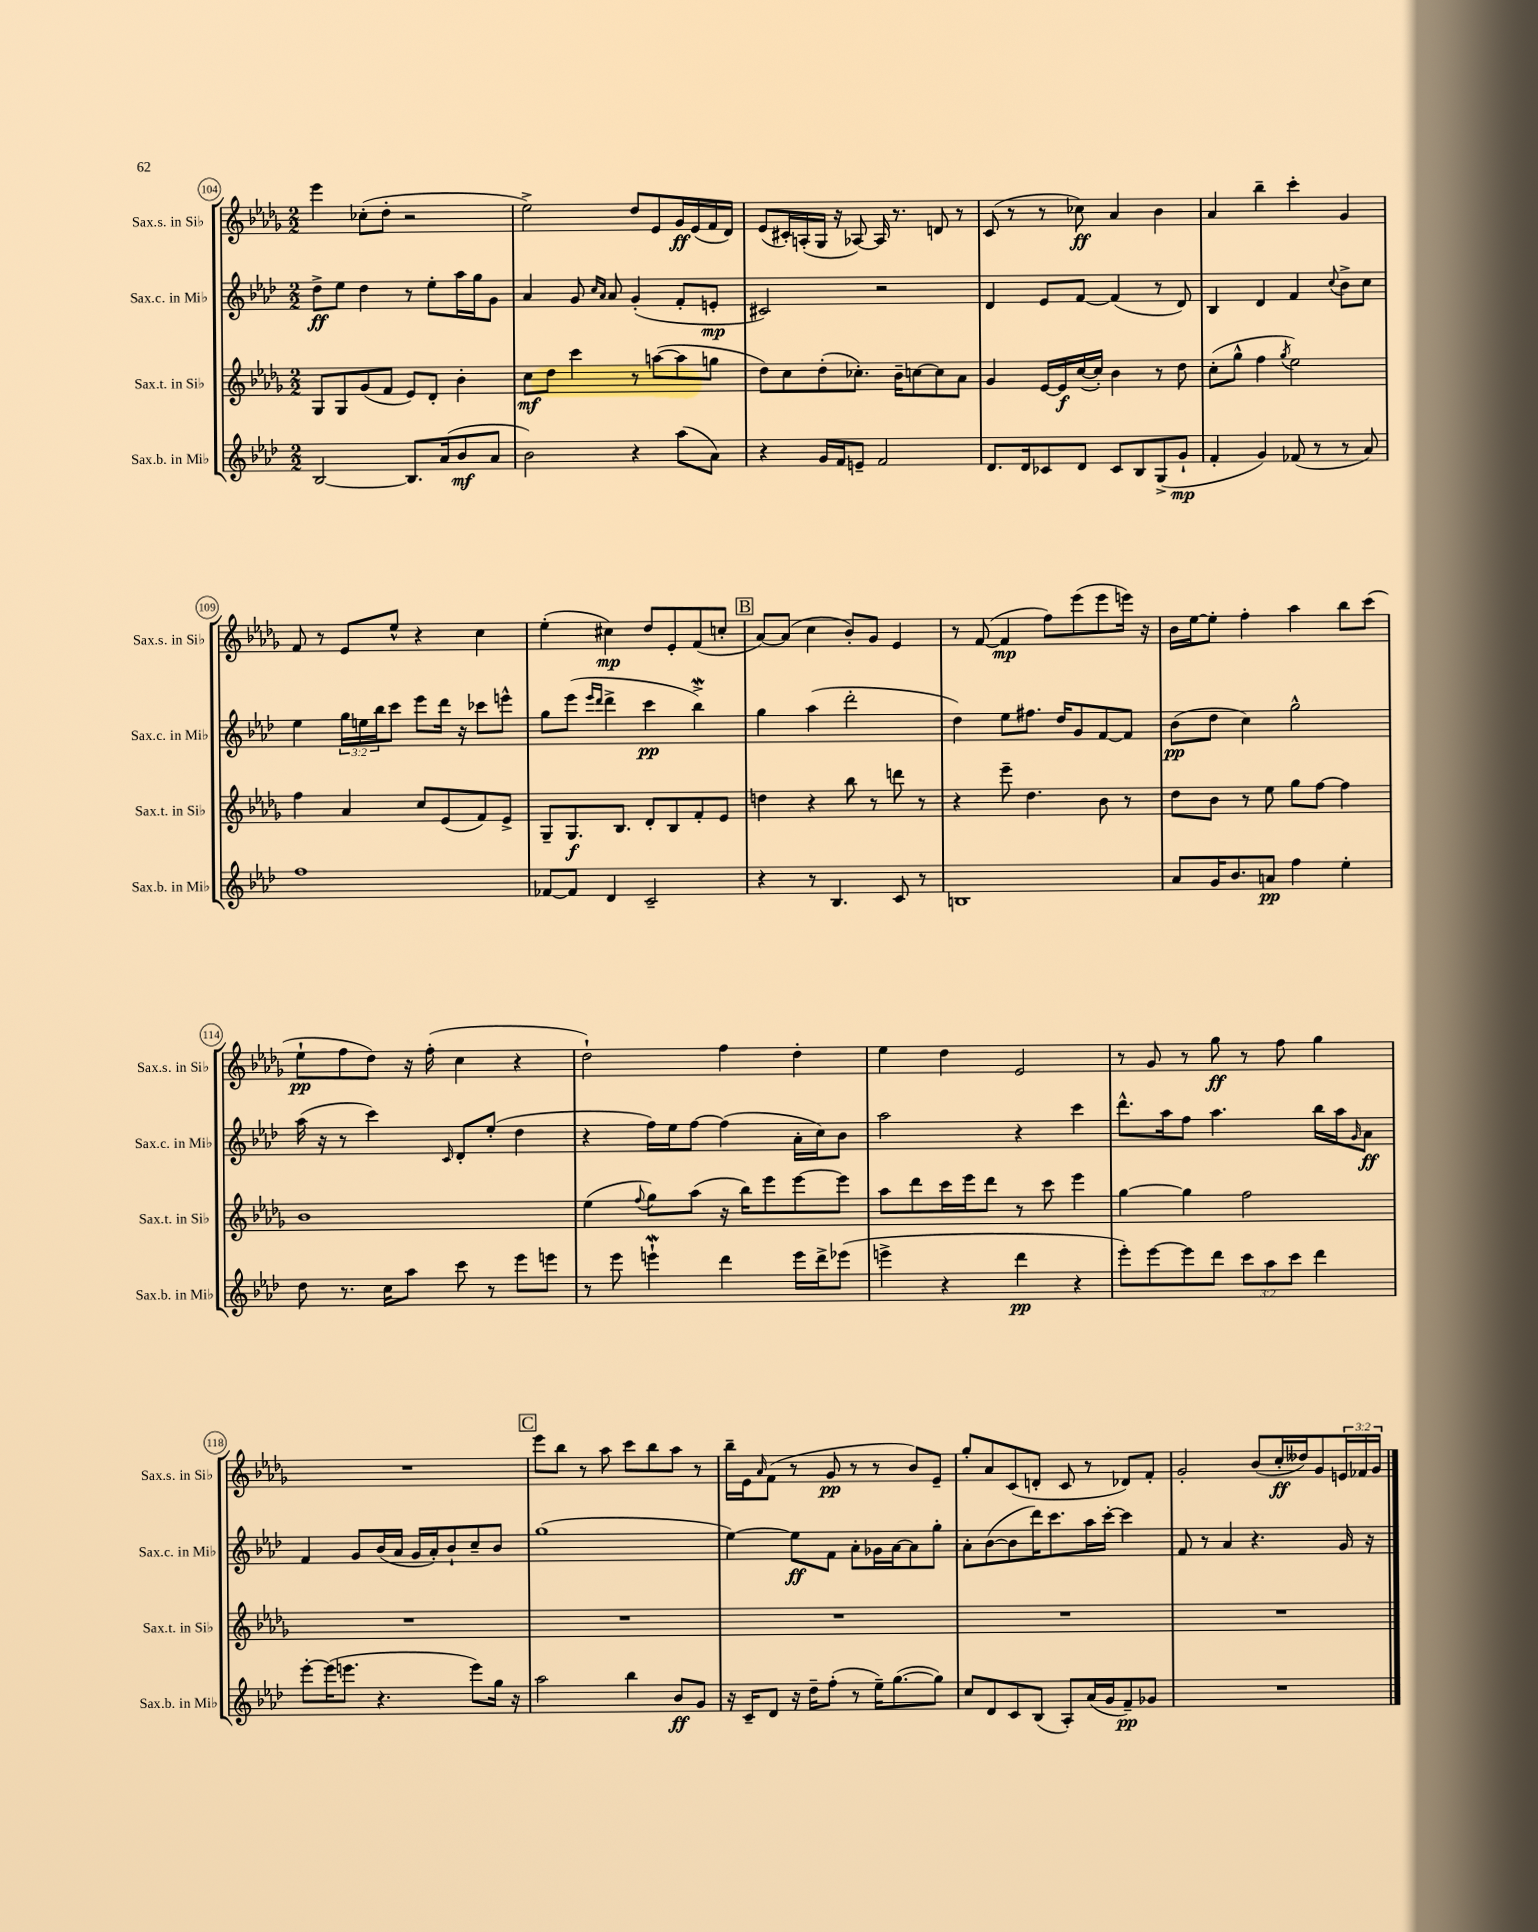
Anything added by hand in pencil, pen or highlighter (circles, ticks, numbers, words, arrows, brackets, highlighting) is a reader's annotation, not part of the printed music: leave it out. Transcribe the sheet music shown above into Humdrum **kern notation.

**kern	**dynam	**kern	**dynam	**kern	**dynam	**kern	**dynam
*part4	*part4	*part3	*part3	*part2	*part2	*part1	*part1
*staff4	*staff4	*staff3	*staff3	*staff2	*staff2	*staff1	*staff1
*I"Sax.b. in Mi♭	*	*I"Sax.t. in Si♭	*	*I"Sax.c. in Mi♭	*	*I"Sax.s. in Si♭	*
*I'Sax.b. in Mi♭	*	*I'Sax.t. in Si♭	*	*I'Sax.c. in Mi♭	*	*I'Sax.s. in Si♭	*
*clefG2	*	*clefG2	*	*clefG2	*	*clefG2	*
*k[b-e-a-d-]	*	*k[b-e-a-d-g-]	*	*k[b-e-a-d-]	*	*k[b-e-a-d-g-]	*
*M2/2	*	*M2/2	*	*M2/2	*	*M2/2	*
=104	=104	=104	=104	=104	=104	=104	=104
[2B-/	.	8G-/L	.	8dd-^\L	ff	4eee-\	.
.	.	8G-/	.	8ee-\J	.	.	.
.	.	(8g-/	.	4dd-\	.	(8cc-X'\L	.
.	.	8f/J	.	.	.	8dd-'\J	.
8.B-/L]	.	8e-/L)	.	8r	.	2r	.
.	.	8d-'/J	.	8ee-'\L	.	.	.
(16a-/k	.	.	.	.	.	.	.
8b-/	mf	4b-'\	.	16aa-\L	.	.	.
.	.	.	.	16gg\J	.	.	.
8a-/J	.	.	.	8g\J	.	.	.
=105	=105	=105	=105	=105	=105	=105	=105
2b-\)	.	8cc\L	mf	4a-/	.	2ee-^\)	.
.	.	8dd-\J	.	.	.	.	.
.	.	4ccc\	.	8g/	.	.	.
.	.	.	.	16qqcc/LL	.	.	.
.	.	.	.	16qqa-/JJ	.	.	.
.	.	.	.	8a-/	.	.	.
4r	.	8r	.	(4g'/	.	8dd-/L	.
.	.	([8aan\L	.	.	.	8e-/	.
(8aa-\L	.	8aa\]	.	8f'/L	.	16g-/L	ff
.	.	.	.	.	.	(16e-/	.
8a-\J)	.	8ggn\J	.	8en'/J	mp	16f/	.
.	.	.	.	.	.	16d-/JJ)	.
=106	=106	=106	=106	=106	=106	=106	=106
4r	.	8dd-\L)	.	2c#X/)	.	(8e-/L	.
.	.	8cc\	.	.	.	16c#X'/L)	.
.	.	.	.	.	.	(16An'/	.
16g/LL	.	(8dd-'\	.	.	.	16G-/JJ	.
16f/J	.	.	.	.	.	16r	.
8en~/J	.	8.cc-X'\J)	.	.	.	[8A-X/)	.
2f/	.	.	.	2r	.	16A-/]	.
.	.	16b-~\KL	.	.	.	8.r	.
.	.	[8ccn\	.	.	.	.	.
.	.	8cc\]	.	.	.	8dn/	.
.	.	8a-\J	.	.	.	8r	.
=107	=107	=107	=107	=107	=107	=107	=107
8.d-/L	.	4g-/	.	4d-/	.	(8c/	.
.	.	.	.	.	.	8r	.
16d-/k	.	.	.	.	.	.	.
8c-X/	.	[16e-/LL	.	8e-/L	.	8r	.
.	.	16e-/]	f	.	.	.	.
8d-/J	.	([16cc/	.	[8f/J	.	8cc-X\)	ff
.	.	16cc'/JJ])	.	.	.	.	.
8c-/L	.	4b-\	.	(4f/]	.	4a-/	.
8B-/	.	.	.	.	.	.	.
(8G^/	.	8r	.	8r	.	4b-\	.
8g`/J	mp	8dd-\	.	8d-/)	.	.	.
=108	=108	=108	=108	=108	=108	=108	=108
4f'/	.	(8cc'\L	.	4B-/	.	4a-/	.
.	.	8gg-^^\J	.	.	.	.	.
4g/)	.	4ff\	.	4d-/	.	4bb-~\	.
.	.	8qgg-/	.	.	.	.	.
(8f-X/	.	2ee-\)	.	4f/	.	4ccc'\	.
8r	.	.	.	.	.	.	.
.	.	.	.	8qqcc/	.	.	.
8r	.	.	.	8b-^\L	.	4g-/	.
8a-/)	.	.	.	8cc\J	.	.	.
!!LO:LB:g=z
=109	=109	=109	=109	=109	=109	=109	=109
1ff	.	4ff\	.	4ee-\	.	8f/	.
.	.	.	.	.	.	8r	.
.	.	4a-/	.	24gg\LL	.	8e-/L	.
.	.	.	.	24een\	.	.	.
.	.	.	.	24bb-\J	.	.	.
.	.	.	.	8ccc\J	.	8ee-^^/J	.
.	.	8cc/L	.	8eee-\L	.	4r	.
.	.	(8e-/	.	16ddd-\Jk	.	.	.
.	.	.	.	16r	.	.	.
.	.	8f/)	.	8ccc-X\L	.	4cc\	.
.	.	8e-^/J	.	8eeen^^\J	.	.	.
=110	=110	=110	=110	=110	=110	=110	=110
[8f-X/L	.	8G-~/L	.	8gg\L	.	(4ee-'\	.
8f-/J]	.	8.G-/	f	(8eee-\J	.	.	.
.	.	.	.	16qqeee-/LL	.	.	.
.	.	.	.	16qqddd-/JJ	.	.	.
4d-/	.	.	.	4ddd-^\	.	4cc#X\)	mp
.	.	8.B-/J	.	.	.	.	.
2c~/	.	8d-'/L	.	4ccc\	pp	8dd-/L	.
.	.	8B-/	.	.	.	8e-'/	.
.	.	8f'/	.	4bb-W^\)	.	(8f/	.
.	.	8e-/J	.	.	.	8ccn'/J	.
!!LO:REH:place=s1:t=B
=111	=111	=111	=111	=111	=111	=111	=111
4r	.	4ddn\	.	4gg\	.	[8a-/L)	.
.	.	.	.	.	.	(8a-/J]	.
8r	.	4r	.	(4aa-\	.	4cc\	.
4.B-/	.	.	.	.	.	.	.
.	.	8bb-\	.	2ddd-'\	.	8b-'/L)	.
.	.	8r	.	.	.	8g-/J	.
8c/	.	8dddn\	.	.	.	4e-/	.
8r	.	8r	.	.	.	.	.
=112	=112	=112	=112	=112	=112	=112	=112
1Bn	.	4r	.	4dd-\)	.	8r	.
.	.	.	.	.	.	([8f/	.
.	.	8eee-~\	.	8ee-\L	.	4f/]	mp
.	.	4.dd-\	.	8.ff#X\J	.	.	.
.	.	.	.	.	.	8ff\L)	.
.	.	.	.	16dd-/KL	.	.	.
.	.	.	.	8g/	.	(8eee-\	.
.	.	8b-\	.	[8f/	.	8eee-\	.
.	.	8r	.	8f/J]	.	16eeen\Jk)	.
.	.	.	.	.	.	16r	.
=113	=113	=113	=113	=113	=113	=113	=113
8a-/L	.	8dd-\L	.	(8b-\L	pp	16b-\LL	.
.	.	.	.	.	.	[16ee-\J	.
16g/K	.	8b-\J	.	8dd-\J	.	8ee-'\J]	.
8.b-/	.	.	.	.	.	.	.
.	.	8r	.	4cc\)	.	4ff'\	.
8an/J	pp	8ee-\	.	.	.	.	.
4ff\	.	8gg-\L	.	2gg^^\	.	4aa-\	.
.	.	[8ff\J	.	.	.	.	.
4ee-'\	.	4ff\]	.	.	.	8bb-\L	.
.	.	.	.	.	.	(8ccc\J	.
!!LO:LB:g=z
=114	=114	=114	=114	=114	=114	=114	=114
8dd-\	.	1b-	.	(16aa-\	.	8ee-`\L	pp
.	.	.	.	16r	.	.	.
8.r	.	.	.	8r	.	8ff\	.
.	.	.	.	4ccc\)	.	8dd-\J)	.
16cc\KL	.	.	.	.	.	.	.
8aa-\J	.	.	.	.	.	16r	.
.	.	.	.	.	.	(16ff'\	.
.	.	.	.	16qqc/	.	.	.
8ccc\	.	.	.	8d-'/L	.	4cc\	.
8r	.	.	.	(8ee-'/J	.	.	.
8eee-\L	.	.	.	4dd-\	.	4r	.
8eeen\J	.	.	.	.	.	.	.
=115	=115	=115	=115	=115	=115	=115	=115
8r	.	(4ee-\	.	4r	.	2dd-`\)	.
8eee-\	.	.	.	.	.	.	.
.	.	8qqff/	.	.	.	.	.
4eeenW`\	.	8gg-\L)	.	16ff\LL)	.	.	.
.	.	.	.	16ee-\J	.	.	.
.	.	(8aa-\J	.	[8ff\J	.	.	.
4ddd-\	.	16r	.	(4ff\]	.	4ff\	.
.	.	16bb-\KL)	.	.	.	.	.
.	.	8eee-\	.	.	.	.	.
16eee\LL	.	[8eee-\	.	16a-'\LL	.	4dd-'\	.
16ddd-^\J	.	.	.	16cc\J)	.	.	.
(8eee-X\J	.	8eee-\J]	.	8b-\J	.	.	.
=116	=116	=116	=116	=116	=116	=116	=116
4eeen^\	.	8aa-\L	.	2aa-\	.	4ee-\	.
.	.	8ddd-\	.	.	.	.	.
4r	.	16ccc\L	.	.	.	4dd-\	.
.	.	16eee-\J	.	.	.	.	.
.	.	8ddd-\J	.	.	.	.	.
4ddd-\	pp	8r	.	4r	.	2e-/	.
.	.	8ccc\	.	.	.	.	.
4r	.	4eee-\	.	4ccc\	.	.	.
=117	=117	=117	=117	=117	=117	=117	=117
8eee-'\L)	.	[4gg-\	.	8.ddd-^^\L	.	8r	.
[8eee-\	.	.	.	.	.	8g-/	.
.	.	.	.	16aa-\k	.	.	.
8eee-\]	.	4gg-\]	.	8ff\J	.	8r	.
8ddd-\J	.	.	.	4.aa-\	.	8gg-\	ff
12ccc\L	.	2ff\	.	.	.	8r	.
12aa-\	.	.	.	.	.	.	.
.	.	.	.	.	.	8ff\	.
12ccc\J	.	.	.	.	.	.	.
4ddd-\	.	.	.	16bb-\LL	.	4gg-\	.
.	.	.	.	16aa-\J	.	.	.
.	.	.	.	16qqg/	.	.	.
.	.	.	.	8a-\J	ff	.	.
!!LO:LB:g=z
=118	=118	=118	=118	=118	=118	=118	=118
[8eee-'\L	.	1r	.	4f/	.	1r	.
(16eee-\K]	.	.	.	.	.	.	.
8.eeen\J	.	.	.	.	.	.	.
.	.	.	.	8g/L	.	.	.
4.r	.	.	.	(16b-/L	.	.	.
.	.	.	.	16a-/JJ	.	.	.
.	.	.	.	16g/LL	.	.	.
.	.	.	.	16a-'/J)	.	.	.
.	.	.	.	8b-`/	.	.	.
8eee\L)	.	.	.	8cc~/	.	.	.
16gg\Jk	.	.	.	8b-/J	.	.	.
16r	.	.	.	.	.	.	.
!!LO:REH:place=s1:t=C
=119	=119	=119	=119	=119	=119	=119	=119
2aa-\	.	1r	.	(1gg	.	8eee-\L	.
.	.	.	.	.	.	8bb-\J	.
.	.	.	.	.	.	8r	.
.	.	.	.	.	.	8aa-\	.
4bb-\	.	.	.	.	.	8ccc\L	.
.	.	.	.	.	.	8bb-\	.
8b-/L	ff	.	.	.	.	8aa-\J	.
8g/J	.	.	.	.	.	8r	.
=120	=120	=120	=120	=120	=120	=120	=120
16r	.	1r	.	[4ee-\)	.	16bb-~\LL	.
16c~/KL	.	.	.	.	.	16e-\J	.
.	.	.	.	.	.	16qqa-/	.
8d-/J	.	.	.	.	.	(8f\J	.
16r	.	.	.	8ee-\L]	ff	8r	.
16dd-~\KL	.	.	.	.	.	.	.
(8ff'\J	.	.	.	8f\J	.	8g-/	pp
8r	.	.	.	8a-'\L	.	8r	.
16ee-~\KL)	.	.	.	16g-X\L	.	8r	.
([8.gg\	.	.	.	[16a-\J	.	.	.
.	.	.	.	8a-\]	.	8b-/L)	.
8gg\J])	.	.	.	8gg'\J	.	8e-~/J	.
=121	=121	=121	=121	=121	=121	=121	=121
8cc/L	.	1r	.	8a-'\L	.	8gg-'/L	.
8d-/	.	.	.	([8b-\	.	8a-/	.
8c/	.	.	.	8b-\]	.	(8c/	.
(8B-/J	.	.	.	16ddd-\K)	.	8dn'/J	.
.	.	.	.	8.ccc\	.	.	.
8A-'/L)	.	.	.	.	.	8c/	.
(16a-/L	.	.	.	16aa-\L	.	8r	.
16g/J	.	.	.	[16ccc'\JJ	.	.	.
8f~/)	pp	.	.	4ccc\]	.	8d-X/L)	.
8g-X/J	.	.	.	.	.	8f'/J	.
=122	=122	=122	=122	=122	=122	=122	=122
1r	.	1r	.	8f/	.	2g-'/	.
.	.	.	.	8r	.	.	.
.	.	.	.	4a-/	.	.	.
.	.	.	.	4.r	.	(8b-/L	.
.	.	.	.	.	.	16cc'/L	ff
.	.	.	.	.	.	16dd--X/J)	.
.	.	.	.	.	.	8g-/	.
.	.	.	.	16g/	.	24en/L	.
.	.	.	.	.	.	24f-X/	.
.	.	.	.	16r	.	.	.
.	.	.	.	.	.	24g-/JJ	.
==	==	==	==	==	==	==	==
*-	*-	*-	*-	*-	*-	*-	*-
